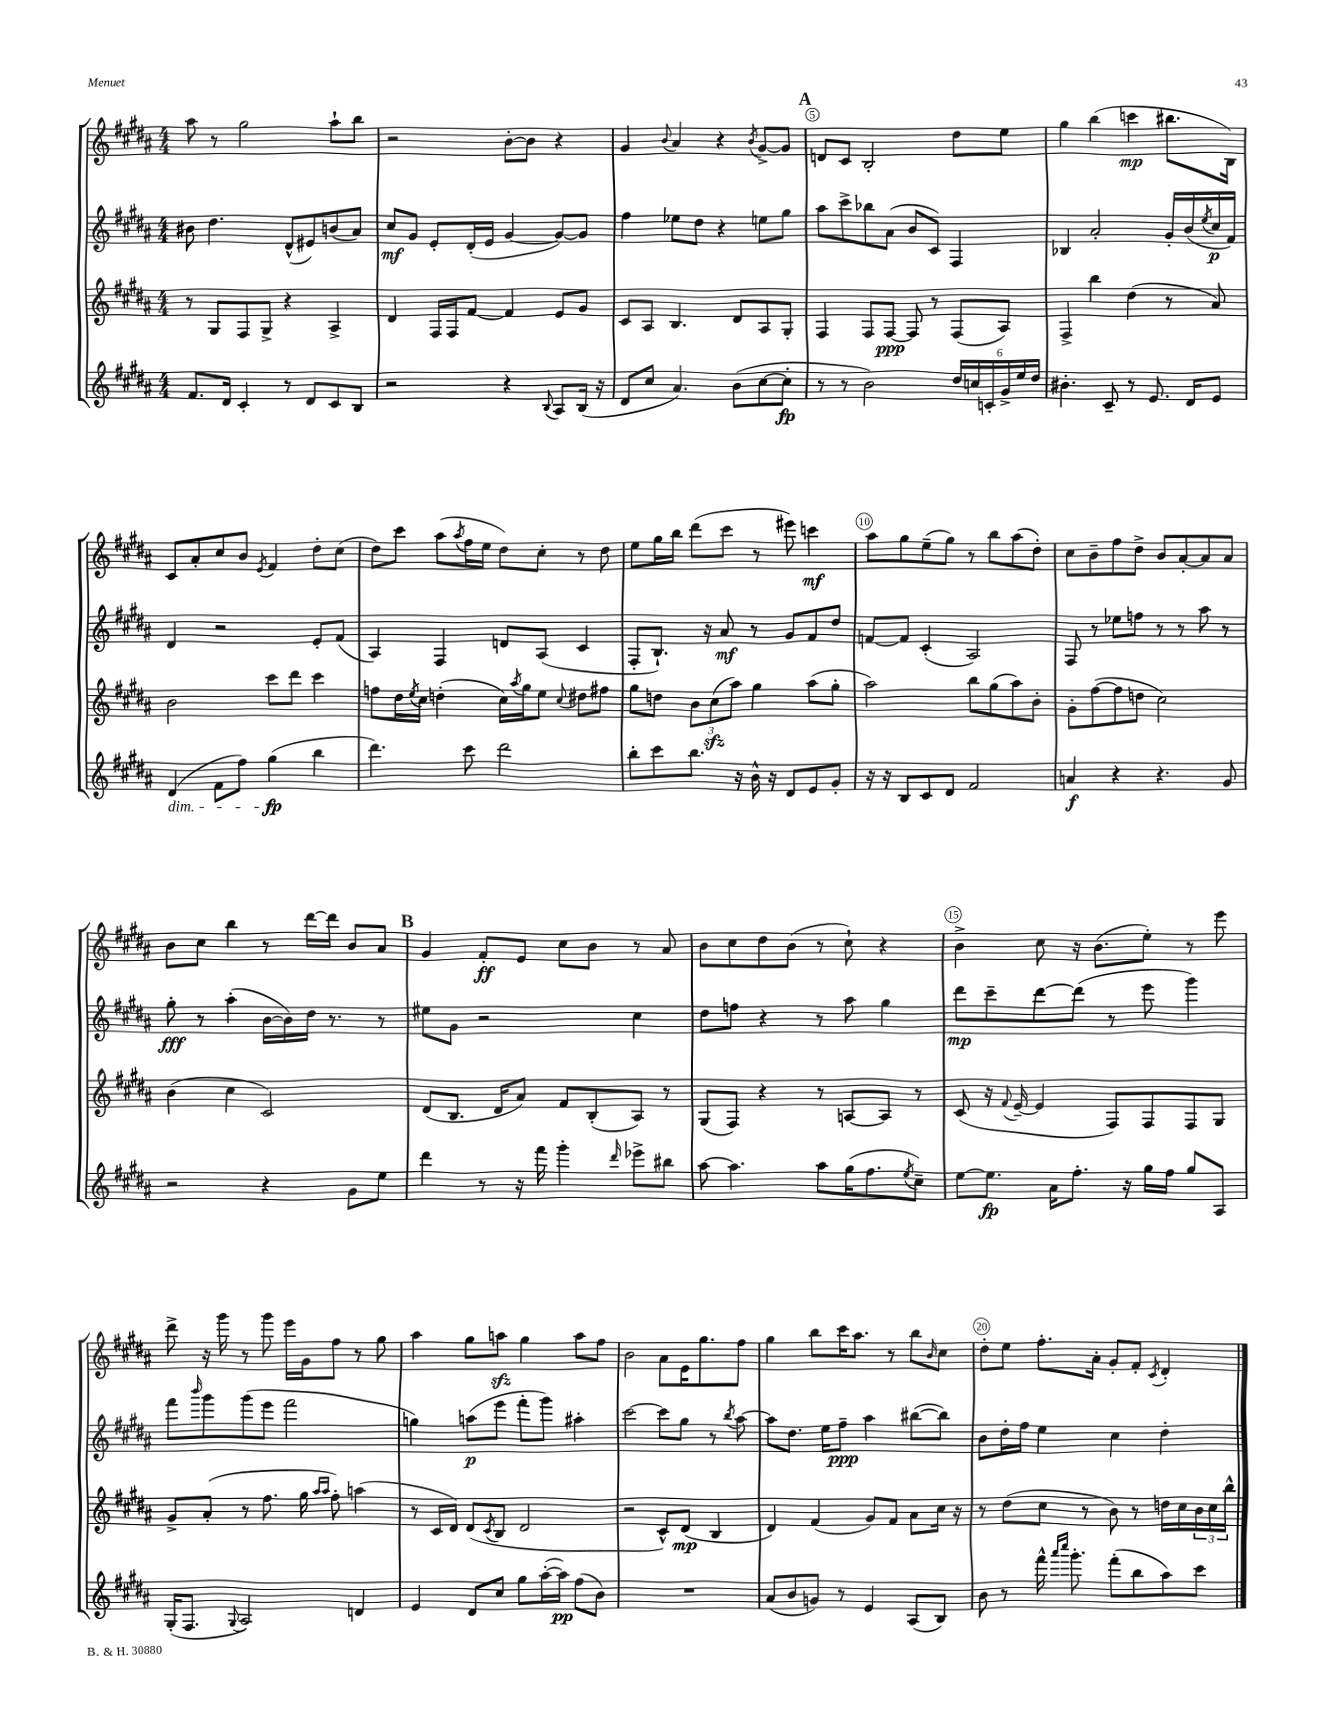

**kern	**dynam	**kern	**dynam	**kern	**dynam	**kern	**dynam
*part4	*part4	*part3	*part3	*part2	*part2	*part1	*part1
*staff4	*staff4	*staff3	*staff3	*staff2	*staff2	*staff1	*staff1
*clefG2	*	*clefG2	*	*clefG2	*	*clefG2	*
*k[f#c#g#d#a#]	*	*k[f#c#g#d#a#]	*	*k[f#c#g#d#a#]	*	*k[f#c#g#d#a#]	*
*M4/4	*	*M4/4	*	*M4/4	*	*M4/4	*
=2	=2	=2	=2	=2	=2	=2	=2
8.f#/L	.	8r	.	8b#X\	.	8aa#\	.
.	.	8G#/L	.	4.dd#\	.	8r	.
16d#/Jk	.	.	.	.	.	.	.
4c#'/	.	8F#/	.	.	.	2gg#\	.
.	.	8G#^/J	.	.	.	.	.
8r	.	4r	.	(8d#^^/L	.	.	.
8d#/L	.	.	.	8e#X/)	.	.	.
8c#/	.	4A#^/	.	(8bn/	.	8aa#`\L	.
8B/J	.	.	.	8a#/J)	.	8bb\J	.
=3	=3	=3	=3	=3	=3	=3	=3
2r	.	4d#/	.	8cc#/L	mf	2r	.
.	.	.	.	8g#/J	.	.	.
.	.	16F#/LL	.	8e'/L	.	.	.
.	.	16F#/J	.	.	.	.	.
.	.	[8f#/J	.	(16d#'/L	.	.	.
.	.	.	.	16e/JJ	.	.	.
4r	.	4f#/]	.	[4g#/	.	[8b'\L	.
.	.	.	.	.	.	8b\J]	.
8qqB/	.	.	.	.	.	.	.
8A#/L	.	8e/L	.	8g#/L_)	.	4r	.
(16B/Jk	.	8g#/J	.	8g#/J]	.	.	.
16r	.	.	.	.	.	.	.
=4	=4	=4	=4	=4	=4	=4	=4
8d#/L	.	8c#/L	.	4ff#\	.	4g#/	.
8cc#/J	.	8A#/J	.	.	.	.	.
.	.	.	.	.	.	8qqb/	.
4.a#/)	.	4.B/	.	8ee-X\L	.	4a#/	.
.	.	.	.	8dd#\J	.	.	.
.	.	.	.	4r	.	4r	.
(8b\L	.	8d#/L	.	.	.	.	.
.	.	.	.	.	.	8qb/	.
[8cc#\	.	8A#/	.	8een\L	.	[8g#^/L	.
8cc#'\J]	fp	8G#'/J	.	8gg#\J	.	8g#/J]	.
!!LO:REH:place=s1:t=A
=5	=5	=5	=5	=5	=5	=5	=5
8r	.	4F#/	.	8aa#\L	.	8dn/L	.
8r	.	.	.	8ccc#^\	.	8c#/J	.
2b\)	.	8F#/L	.	8bb-X\	.	2B'/	.
.	.	[8F#/J	ppp	(8a#\J	.	.	.
.	.	8F#/]	.	8b/L	.	.	.
.	.	8r	.	8c#/J)	.	.	.
24dd#/LL	.	(8F#/L	.	4F#/	.	8dd#\L	.
24ccn/	.	.	.	.	.	.	.
24cn'/	.	.	.	.	.	.	.
24g#^/	.	8A#/J)	.	.	.	8ee\J	.
24ee/	.	.	.	.	.	.	.
24dd#/JJ	.	.	.	.	.	.	.
=6	=6	=6	=6	=6	=6	=6	=6
4.b#X'\	.	4F#^/	.	4B-X/	.	4gg#\	.
.	.	4bb\	.	2a#'/	.	(4bb\	.
8c#~/	.	.	.	.	.	.	.
8r	.	(4dd#\	.	.	.	4cccn\	mp
8.e/	.	.	.	.	.	.	.
.	.	8r	.	16g#'/LL	.	8.bb#X\L	.
16d#/KL	.	.	.	(16b/	.	.	.
.	.	.	.	8qee/	.	.	.
8e/J	.	8a#/)	.	16cc#/	p	.	.
.	.	.	.	16f#/JJ)	.	16B\Jk)	.
!!LO:LB:g=z
=7	=7	=7	=7	=7	=7	=7	=7
!LO:TX:b:i:t=dim.	!	!	!	!	!	!	!
(4d#/	.	2b\	.	4d#/	.	8c#/L	.
.	.	.	.	.	.	8a#'/	.
8f#\L	.	.	.	2r	.	8cc#/	.
8ff#\J)	.	.	.	.	.	8b/J	.
.	.	.	.	.	.	8qe/	.
(4gg#\	fp	8ccc#\L	.	.	.	4f#/	.
.	.	8ddd#\J	.	.	.	.	.
4bb\	.	4ccc#\	.	8e'/L	.	8dd#'\L	.
.	.	.	.	(8f#/J	.	(8cc#\J	.
=8	=8	=8	=8	=8	=8	=8	=8
4.ddd#\)	.	8ffn\L	.	4A#/)	.	8dd#\L)	.
.	.	16dd#\L	.	.	.	8ccc#\J	.
.	.	8qee/	.	.	.	.	.
.	.	16cc#\JJ	.	.	.	.	.
.	.	(4ddn'\	.	4F#/	.	(8aa#\L	.
.	.	.	.	.	.	8qaa#/	.
8ccc#\	.	.	.	.	.	16ff#\L	.
.	.	.	.	.	.	16ee\JJ	.
2ddd#\	.	16cc#\LL)	.	8dn/L	.	8dd#\L)	.
.	.	8qaa#/	.	.	.	.	.
.	.	16gg#\J	.	.	.	.	.
.	.	8ee\J	.	(8A#/J	.	8cc#'\J	.
.	.	8qqcc#/	.	.	.	.	.
.	.	8dd#X\L	.	4c#/	.	8r	.
.	.	8ff#X\J	.	.	.	8dd#\	.
=9	=9	=9	=9	=9	=9	=9	=9
8bb'\L	.	8gg#\L	.	8F#'/L	.	8ee\L	.
8ccc#\	.	8ddn\J	.	8.B`/J)	.	16gg#\L	.
.	.	.	.	.	.	16bb\JJ	.
8.bb\J	.	12b\L	.	.	.	(8ddd#\L	.
.	.	.	.	16r	.	.	.
.	.	(12cc#zz\	.	.	.	.	.
.	.	.	.	8a#/	mf	8ccc#\J	.
.	.	12aa#\J)	.	.	.	.	.
16r	.	.	.	.	.	.	.
16b^^\	.	4gg#\	.	8r	.	8r	.
16r	.	.	.	.	.	.	.
8d#/L	.	.	.	8g#/L	.	8eee#X\)	.
8e/	.	(8aa#\L	.	8f#/	.	4cccn\	mf
8g#'/J	.	8gg#'\J	.	8dd#/J	.	.	.
=10	=10	=10	=10	=10	=10	=10	=10
16r	.	2aa#\)	.	[8fn/L	.	8aa#\L	.
16r	.	.	.	.	.	.	.
8B/L	.	.	.	8f/J]	.	8gg#\	.
8c#/	.	.	.	(4c#'/	.	(8ee~\	.
8d#/J	.	.	.	.	.	8gg#\J)	.
2f#/	.	8bb\L	.	2A#/)	.	8r	.
.	.	(8gg#\	.	.	.	8bb\L	.
.	.	8aa#\)	.	.	.	(8aa#\	.
.	.	8b'\J	.	.	.	8dd#'\J)	.
=11	=11	=11	=11	=11	=11	=11	=11
4an/	f	8g#'\L	.	8F#/	.	8cc#\L	.
.	.	([8ff#\	.	8r	.	8b~\	.
4r	.	8ff#\]	.	8ee-X\L	.	8ff#\	.
.	.	8ddn\J	.	8ffn\J	.	8dd#^\J	.
4.r	.	2cc#\)	.	8r	.	8b/L	.
.	.	.	.	8r	.	[8a#'/	.
.	.	.	.	8aa#\	.	8a#/]	.
8g#/	.	.	.	8r	.	8a#/J	.
!!LO:LB:g=z
=12	=12	=12	=12	=12	=12	=12	=12
2r	.	(4b\	.	8gg#'\	fff	8b\L	.
.	.	.	.	8r	.	8cc#\J	.
.	.	4cc#\	.	(4aa#'\	.	4bb\	.
4r	.	2c#/)	.	[16b\LL	.	8r	.
.	.	.	.	16b\])	.	.	.
.	.	.	.	16dd#\JJ	.	[16ddd#\LL	.
.	.	.	.	8.r	.	16ddd#\JJ]	.
8g#\L	.	.	.	.	.	8b/L	.
8ee\J	.	.	.	8r	.	8a#/J	.
!!LO:REH:place=s1:t=B
=13	=13	=13	=13	=13	=13	=13	=13
4ddd#\	.	(8d#/L	.	8ee#X\L	.	4g#/	.
.	.	8.B/J	.	8g#\J	.	.	.
8r	.	.	.	2r	.	8f#'/L	ff
.	.	16d#/KL	.	.	.	.	.
16r	.	8a#/J)	.	.	.	8e/J	.
16fff#\	.	.	.	.	.	.	.
4ggg#'\	.	8f#/L	.	.	.	8cc#\L	.
.	.	(8B'/	.	.	.	8b\J	.
16qqddd#/	.	.	.	.	.	.	.
8eee-X^\L	.	8A#/J)	.	4cc#\	.	8r	.
8bb#X\J	.	8r	.	.	.	8a#/	.
=14	=14	=14	=14	=14	=14	=14	=14
[8aa#\	.	(8G#/L	.	8dd#\L	.	8b\L	.
4.aa#\]	.	8F#/J)	.	8ffn\J	.	8cc#\	.
.	.	4r	.	4r	.	8dd#\	.
.	.	.	.	.	.	(8b\J	.
8aa#\L	.	8r	.	8r	.	8r	.
(16gg#\K	.	[8An/L	.	8aa#\	.	8cc#`\)	.
8.ff#\	.	.	.	.	.	.	.
.	.	8A/J]	.	4gg#\	.	4r	.
8qee/	.	.	.	.	.	.	.
8cc#~\J)	.	8r	.	.	.	.	.
=15	=15	=15	=15	=15	=15	=15	=15
[8ee\L	.	(8c#/	.	8ddd#\L	mp	4b^\	.
8.ee\J]	fp	16r	.	8ccc#~\	.	.	.
.	.	8qqf#/	.	.	.	.	.
.	.	[16e~/	.	.	.	.	.
.	.	4e/]	.	[8ddd#\	.	8cc#\	.
16a#\KL	.	.	.	.	.	.	.
8.ff#'\J	.	.	.	(8ddd#\J]	.	16r	.
.	.	.	.	.	.	(8.b\L	.
.	.	8F#/L)	.	8r	.	.	.
16r	.	.	.	.	.	.	.
16gg#\LL	.	8F#/	.	8eee\	.	8ee'\J)	.
16ff#\JJ	.	.	.	.	.	.	.
8gg#/L	.	8F#/	.	4ggg#\)	.	8r	.
8A#/J	.	8G#/J	.	.	.	8eee\	.
!!LO:LB:g=z
=16	=16	=16	=16	=16	=16	=16	=16
(16G#'/KL	.	8g#^/L	.	8fff#\L	.	8ddd#^\	.
8.F#/J	.	.	.	.	.	.	.
.	.	.	.	16qqbbb/	.	.	.
.	.	(8a#'/J	.	8ggg#\	.	16r	.
.	.	.	.	.	.	16ggg#\	.
8qqG#/	.	.	.	.	.	.	.
2A#/)	.	8r	.	(8ggg#\	.	8r	.
.	.	8.ff#\	.	8eee\J	.	8ggg#\	.
.	.	.	.	2fff#\	.	16eee\LL	.
.	.	16gg#\	.	.	.	16g#\J	.
.	.	16qqaa#/LL	.	.	.	.	.
.	.	16qqaa#/JJ	.	.	.	.	.
.	.	8ff#'\)	.	.	.	8ff#\J	.
4dn/	.	(4aan\	.	.	.	8r	.
.	.	.	.	.	.	8gg#\	.
=17	=17	=17	=17	=17	=17	=17	=17
4e/	.	8r	.	4ggn\)	.	4aa#\	.
.	.	16c#/LL	.	.	.	.	.
.	.	16d#/JJ)	.	.	.	.	.
8d#/L	.	(8d#/L	.	(8aan\L	p	8gg#\L	.
.	.	8qc#/	.	.	.	.	.
8cc#/J	.	8B/J	.	8eee\J	.	8aanzz\J	.
8gg#\L	.	2d#/	.	8fff#'\L	.	4gg#\	.
([16aa#'\L	.	.	.	8ggg#\J)	.	.	.
16aa#\JJ])	pp	.	.	.	.	.	.
(8ff#\L	.	.	.	4aa#X'\	.	8aa\L	.
8b\J)	.	.	.	.	.	8ff#\J	.
=18	=18	=18	=18	=18	=18	=18	=18
1r	.	2r	.	[2ccc#\	.	2b\	.
.	.	8c#^^/L)	.	8ccc#\L]	.	8a#\L	.
.	.	(8d#/J	mp	8gg#\J	.	16e\K	.
.	.	.	.	.	.	8.gg#\	.
.	.	4B/	.	8r	.	.	.
.	.	.	.	8qbb/	.	.	.
.	.	.	.	[8aa#\	.	8ff#\J	.
=19	=19	=19	=19	=19	=19	=19	=19
(8a#/L	.	4d#/)	.	8aa#\L]	.	4gg#\	.
8b/	.	.	.	8.dd#\J	.	.	.
8gn/J)	.	(4f#/	.	.	.	8bb\L	.
.	.	.	.	16ee\KL	.	.	.
8r	.	.	.	8ff#~\J	ppp	16ccc#\K	.
.	.	.	.	.	.	8.aa#\J	.
4e/	.	8g#/L)	.	4aa#\	.	.	.
.	.	8f#/J	.	.	.	8r	.
(8A#/L	.	8a#\L	.	([8bb#X\L	.	8bb\L	.
.	.	.	.	.	.	16qqb/	.
8B/J)	.	16cc#\Jk	.	8bb#\J])	.	8cc#\J	.
.	.	16r	.	.	.	.	.
=20	=20	=20	=20	=20	=20	=20	=20
8b\	.	8r	.	8b\L	.	8dd#'\L	.
8r	.	(8dd#\L	.	16dd#'\L	.	8ee\J	.
.	.	.	.	16ff#\JJ	.	.	.
16fff#^^\	.	8cc#\J	.	4ee\	.	8.ff#'\L	.
16qqaaa#/LL	.	.	.	.	.	.	.
16qqcccc#/JJ	.	.	.	.	.	.	.
8.ggg#'\	.	.	.	.	.	.	.
.	.	8r	.	.	.	.	.
.	.	.	.	.	.	16a#'\Jk	.
(8fff#'\L	.	8b\)	.	4cc#\	.	8g#'/L	.
8bb\	.	8r	.	.	.	8f#'/J	.
.	.	.	.	.	.	8qc#/	.
8aa#\)	.	16ddn\LL	.	4dd#'\	.	4d#'/	.
.	.	16cc#\	.	.	.	.	.
8ccc#\J	.	24b\	.	.	.	.	.
.	.	24cc#\	.	.	.	.	.
.	.	24bb^^\JJ	.	.	.	.	.
==	==	==	==	==	==	==	==
*-	*-	*-	*-	*-	*-	*-	*-
